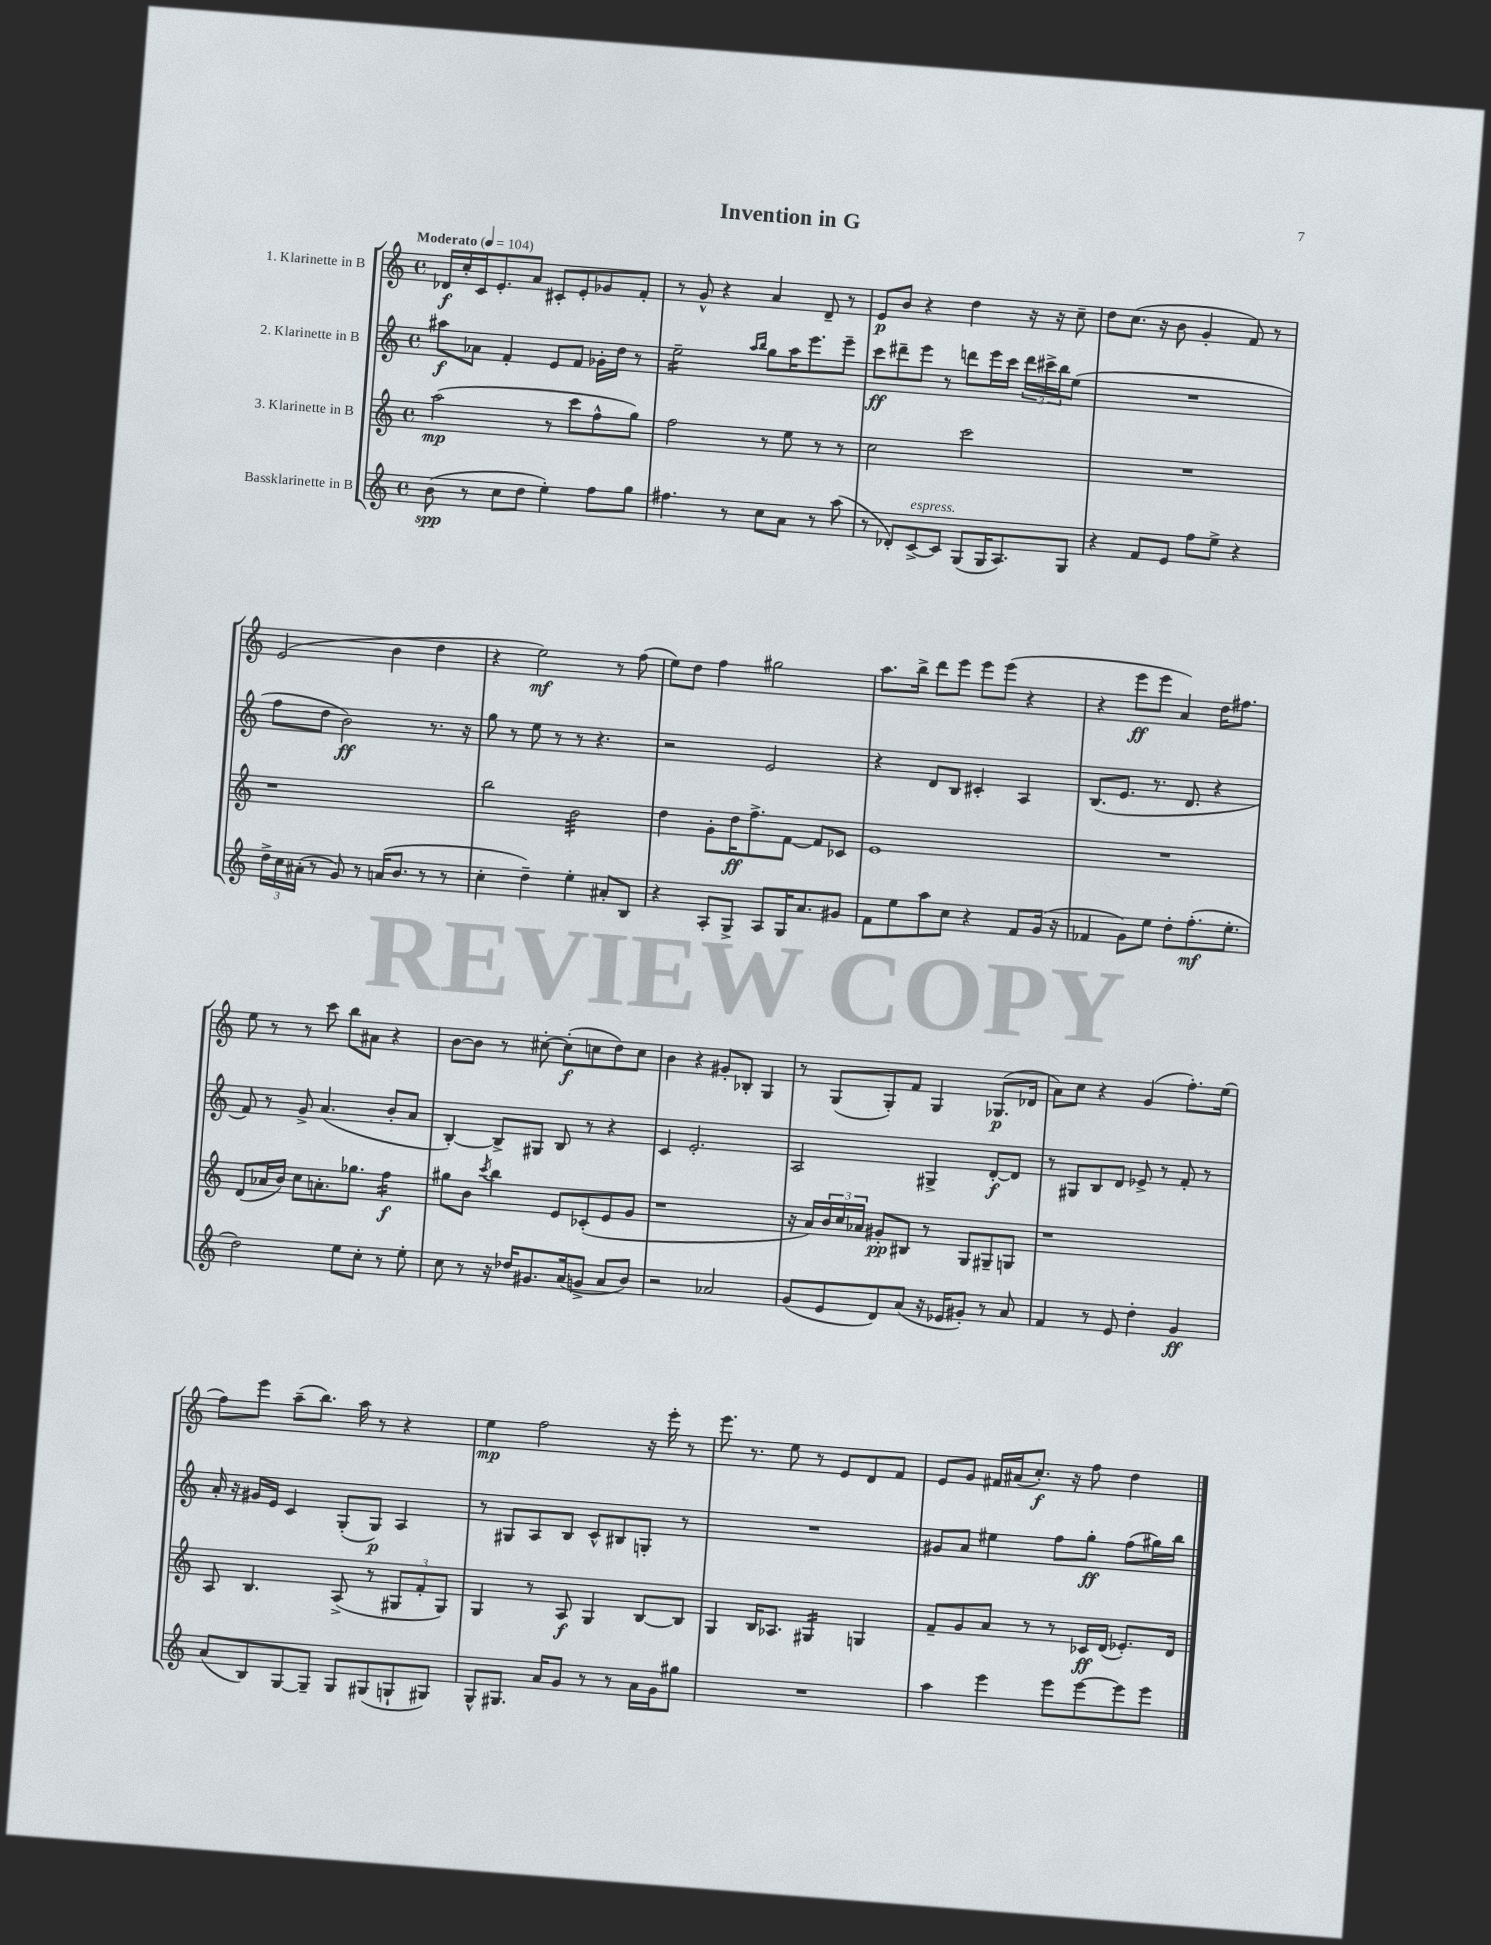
\header { title = "Invention in G" }
<<
\new StaffGroup <<
\new Staff = "s0" \with { instrumentName = "1. Klarinette in B" } {
    \clef treble \key c \major \defaultTimeSignature \time 4/4 \tempo "Moderato" 4 = 104
    des'16\f c''16-. c'16 e'8.-. a'8 cis'8-. e'8-. ges'8 f'8-. |
    r8 g'8-^ r4 a'4 d'8-- r8 |
    e'8\p b'8 r4 d''4 r16 r16 c''8-- |
    d''8 c''8.( r16 b'8 g'4-. f'8) r8 |
    e'2( b'4 d''4 |
    r4 e''2\mf) r8 f''8( |
    e''8) d''8 f''4 gis''2 |
    a''8. b''16-> d'''8 e'''8 e'''8 e'''8( r4 |
    r4 e'''8\ff e'''8 a'4) d''16 fis''8. |
    e''8 r8 r8 c'''8 b''8 ais'8 r4 |
    b'8~ b'8 r8 cis''8~-. cis''8-.\f( c''8 d''8) c''8 |
    b'4 r4 gis'8-. bes8-. g4 |
    r8 g8( g8-.) f'8 g4 ges8.\p( des'16 |
    a'8) c''8 r4 g'4( f''8.-.) e''16( |
    f''8) e'''8 a''8--( b''8.) a''16 r8 r4 |
    e''4\mp f''2 r16 e'''16-. r8 |
    e'''8. r8. e''8 r8 e'8 d'8 f'8 |
    e'8 g'8 fis'16 ais'16( c''8.-.\f) r16 f''8 d''4 \bar "|." |
}
\new Staff = "s1" \with { instrumentName = "2. Klarinette in B" } {
    \clef treble \key c \major \defaultTimeSignature \time 4/4
    ais''8\f aes'8 f'4-. e'8 f'8 ges'16-. d''16 r8 |
    e''2:16-- \grace { a''16 b''16 } g''8 a''16 e'''8. e'''8-- |
    c'''8\ff dis'''8-- e'''8 r8 d'''8 e'''16 c'''16 \tuplet 3/2 { d'''16 cis'''16-> b''16 } e''8( |
    R1 |
    f''8 d''8 b'2\ff) r8. r16 |
    g''8 r8 e''8 r8 r8 r4. |
    r2 e'2 |
    r4 d'8 b8 cis'4-. a4 |
    b8.( e'8. r8. d'8. r4 |
    f'8) r8 g'8-> a'4.( b'8-. a'8 |
    b4~-.) b8-> gis8 b8 r8 r4 |
    c'4 e'2.-. |
    a2 gis4-> d'8~-.\f d'8 |
    r8 gis8 b8 d'8 ees'8-> r8 f'8-. r8 |
    a'16-. r16 gis'16 e'16 c'4 g8-.( g8\p) a4 |
    r8 gis8 a8 b8 c'8-^ bis8 g8-. r8 |
    R1 |
    gis'8 a'8 eis''4 f''8 g''8-.\ff f''8( gis''16) b''16 \bar "|." |
}
\new Staff = "s2" \with { instrumentName = "3. Klarinette in B" } {
    \clef treble \key c \major \defaultTimeSignature \time 4/4
    a''2\mp( r8 c'''8 f''8-^ g''8) |
    f''2 r8 e''8 r8 r8 |
    c''2 c'''2 |
    R1 |
    r1 |
    b''2 b'2:32 |
    d''4 g'8-. d''16\ff f''8.-> f'8~ f'8 ces'8 |
    e'1 |
    R1 |
    d'8( aes'16 b'16) c''8 a'8.-. ges''8. f''4:16\f |
    gis''8 b'8 \acciaccatura { c'''8 } b''4 e'8 ces'8-.( e'8 g'8 |
    r1 |
    r16 a'16) \tuplet 3/2 { b'16 c''16 aes'16 } gis'8-.\pp bis8 r8 g8 gis8-- g8 |
    r1 |
    a8 b4. a8->( r8 \tuplet 3/2 { gis8 f'8-. gis8) } |
    g4 r8 a8\f g4 b8~ b8 |
    g4 b16 aes8. gis4:16 g4 |
    f'8-- g'8 a'8 r8 r8 ces'16\ff d'16( ees'8.-.) d'16 \bar "|." |
}
\new Staff = "s3" \with { instrumentName = "Bassklarinette in B" } {
    \clef treble \key c \major \defaultTimeSignature \time 4/4
    b'8\spp( r8 c''8 d''8 e''4-.) f''8 g''8 |
    fis''4. r8 c''8 a'8 r8 a''8( |
    r8 des'8-.) c'8~->^\markup { \italic "espress." } c'8 g8( g16 a8.) g8 |
    r4 f'8 e'8 f''8 e''8-> r4 |
    \tuplet 3/2 { d''16-> c''16 ais'16-.( } r8 g'8) r8 a'16( b'8. r8 r8 |
    c''4-. d''4--) e''4-. ais'8-. b8 |
    r4 a8-. g8-> a8 g16 a'8. gis'8 |
    f'8 e''8 a''8 c''8 r4 f'8 g'16( r16 |
    fes'4 g'8) e''8 d''8-. f''8.-.\mf( e''8.-. |
    d''2) e''8 c''8-. r8 e''8-. |
    c''8 r8 r16 des''16 gis'8. a'16( g'8-> a'8 b'8) |
    r2 aes'2 |
    g'8( e'8 d'8) a'8( r16 ees'16 gis'8-.) r8 a'8 |
    f'4 r8 e'8 d''4-. g'4\ff |
    a'8( b8) g8~ g8-- g8 gis8( g8-! gis8) |
    g8-^ gis8. a'16 g'8 r8 r8 a'16 g'16 gis''8 |
    R1 |
    a''4 e'''4 e'''8 e'''8~ e'''8 e'''8 \bar "|." |
}
>>
>>
\layout { \context { \Score \remove "Bar_number_engraver" } }
